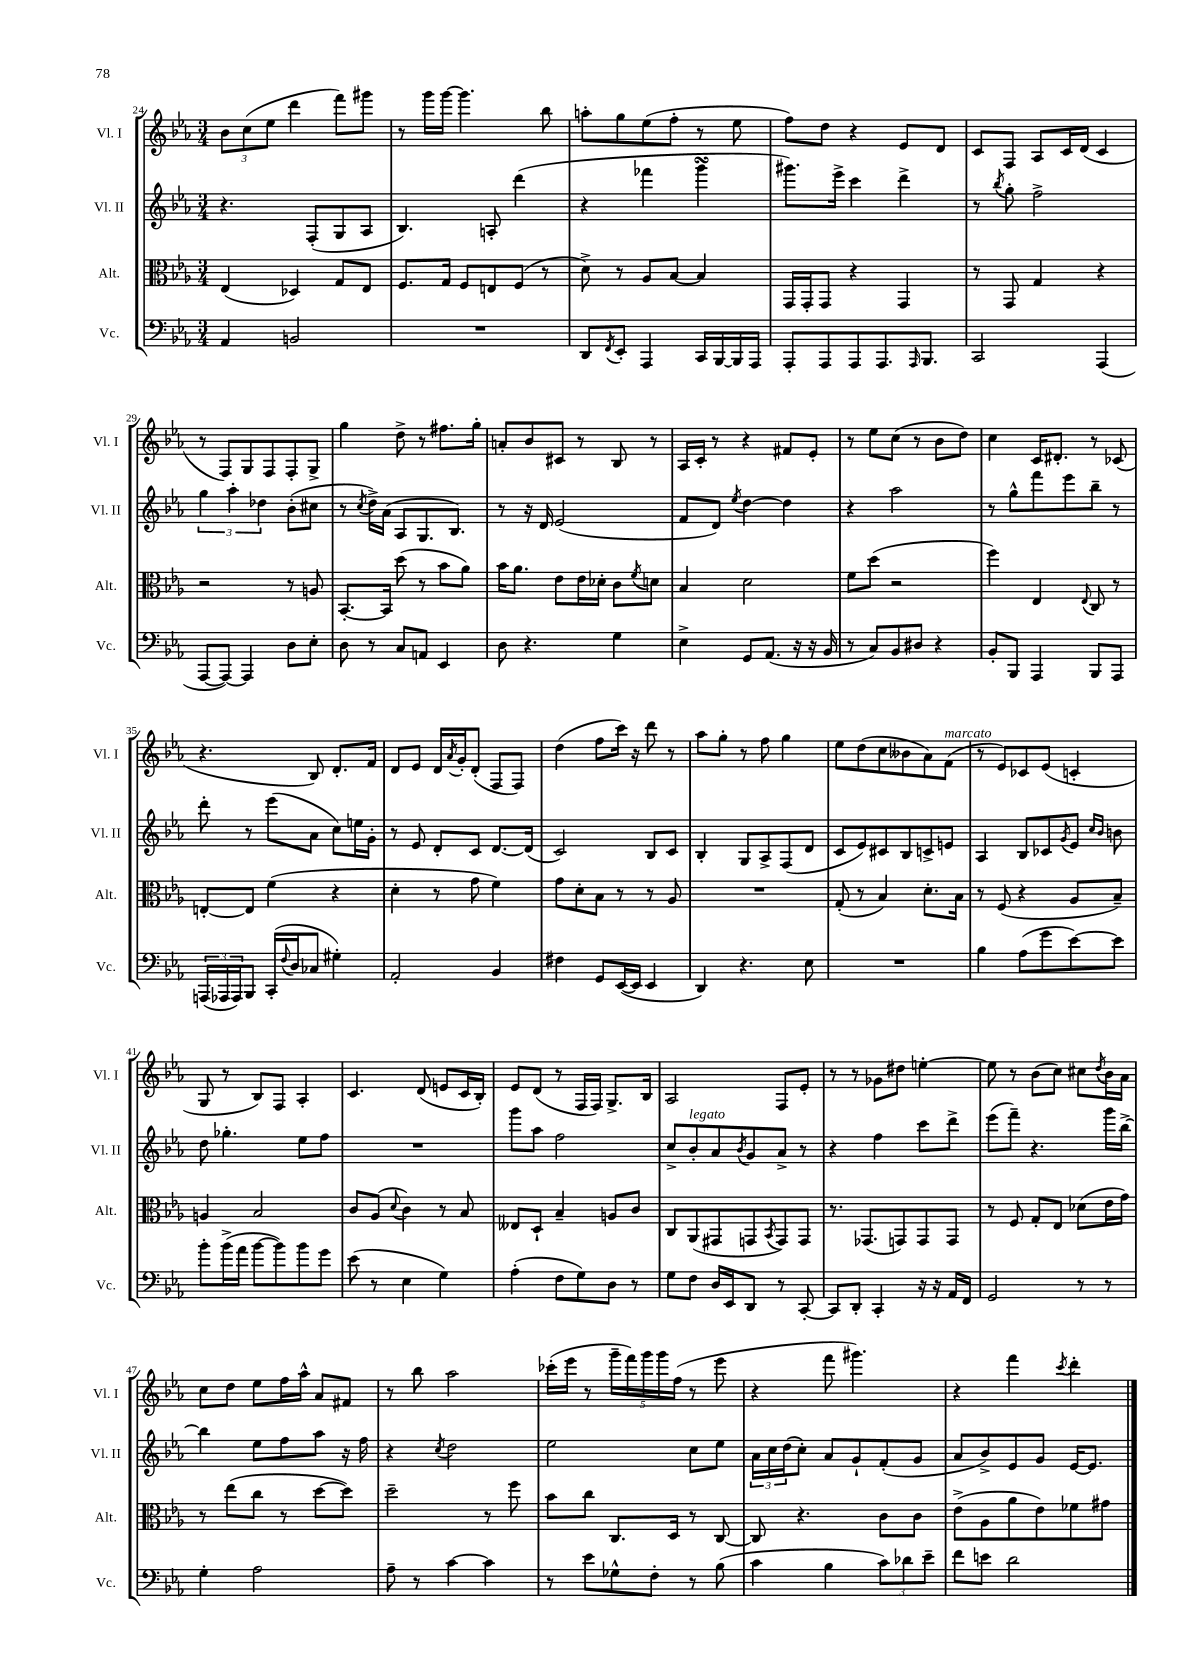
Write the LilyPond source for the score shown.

<<
\new StaffGroup <<
\new Staff = "s0" \with { instrumentName = "Vl. I" shortInstrumentName = "Vl. I" } {
    \clef treble \key ees \major \numericTimeSignature \time 3/4
    \tuplet 3/2 { bes'8 c''8( ees''8 } d'''4 f'''8) gis'''8 |
    r8 g'''16 g'''16~ g'''4. bes''8 |
    a''8-. g''8 ees''8( f''8-. r8 ees''8 |
    f''8) d''8 r4 ees'8 d'8 |
    c'8 f8 aes8 c'16 d'16( c'4 |
    r8 f8) g8 f8 f8-. g8-> |
    g''4 d''8-> r8 fis''8. g''16-. |
    a'8-. bes'8 cis'8 r8 bes8 r8 |
    aes16 c'16-. r8 r4 fis'8 ees'8-. |
    r8 ees''8 c''8( r8 bes'8 d''8) |
    c''4 c'16 dis'8.-. r8 ces'8( |
    r4. bes8) d'8.-. f'16 |
    d'8 ees'8 d'16 \acciaccatura { aes'8 } g'16-. d'8-.( f8 f8) |
    d''4( f''8 c'''16) r16 d'''8 r8 |
    aes''8 g''8-. r8 f''8 g''4 |
    ees''8 d''8( c''8 beses'8 aes'8) f'8^\markup { \italic "marcato" }( |
    r8 ees'8) ces'8 ees'8( c'4-. |
    g8 r8 bes8) f8 aes4-. |
    c'4. d'8( e'8 c'16 bes16-.) |
    ees'8 d'8( r8 f16 f16) g8.-> bes16 |
    aes2 f8 ees'8-. |
    r8 r8 ges'8 dis''8 e''4~-. |
    e''8 r8 bes'8( c''8) cis''8 \acciaccatura { d''8 } bes'16 aes'16 |
    c''8 d''8 ees''8 f''16 aes''16-^ aes'8 fis'8 |
    r8 bes''8 aes''2 |
    ces'''16-.( ees'''16 r8 \tuplet 5/4 { g'''16-- f'''16) g'''16 g'''16 f''16( } r8 ees'''8 |
    r4 f'''8 gis'''4.) |
    r4 f'''4 \acciaccatura { c'''8 } d'''4-. \bar "|." |
}
\new Staff = "s1" \with { instrumentName = "Vl. II" shortInstrumentName = "Vl. II" } {
    \clef treble \key ees \major \numericTimeSignature \time 3/4
    r4. f8-.( g8 aes8 |
    bes4.) a8-. d'''4( |
    r4 fes'''4 g'''4\turn |
    gis'''8.) ees'''16-> c'''4 d'''4-> |
    r8 \acciaccatura { bes''8 } g''8-. f''2-> |
    \tuplet 3/2 { g''4 aes''4-. des''4 } bes'8-.( cis''8 |
    r8 \acciaccatura { c''8 } d''16->) aes'16( aes8 g8. bes8.) |
    r8 r16 d'16 ees'2( |
    f'8 d'8) \acciaccatura { ees''8 } d''4~ d''4 |
    r4 aes''2 |
    r8 g''8-^ f'''8 ees'''8 bes''8-- r8 |
    d'''8-. r8 ees'''8( aes'8 c''8) e''16 g'16-. |
    r8 ees'8 d'8-. c'8 d'8.~ d'16( |
    c'2) bes8 c'8 |
    bes4-. g8 aes8-> f8( d'8 |
    c'8 ees'8) cis'8 bes8 c'8-> e'8 |
    aes4 bes8 ces'8 \acciaccatura { g'8 } ees'8 \grace { c''16 bes'16 } b'8 |
    d''8 ges''4.-. ees''8 f''8 |
    R2. |
    g'''8 aes''8 f''2 |
    c''8-> bes'8-.^\markup { \italic "legato" } aes'8 \acciaccatura { bes'8 } g'8 aes'8-> r8 |
    r4 f''4 c'''8 d'''8-> |
    ees'''8( f'''8--) r4. g'''16 bes''16~-> |
    bes''4 ees''8 f''8 aes''8 r16 f''16 |
    r4 \acciaccatura { c''8 } d''2 |
    ees''2 c''8 ees''8 |
    \tuplet 3/2 { aes'16 c''16 d''16( } c''8-.) aes'8 g'8-! f'8-.( g'8 |
    aes'8 bes'8->) ees'8 g'8 ees'16~ ees'8. \bar "|." |
}
\new Staff = "s2" \with { instrumentName = "Alt." shortInstrumentName = "Alt." } {
    \clef alto \key ees \major \numericTimeSignature \time 3/4
    ees4( des4) g8 ees8 |
    f8. g16 f8 e8 f8( r8 |
    d'8->) r8 aes8 bes8~ bes4 |
    g,16 g,16-. g,8 r4 g,4 |
    r8 g,8 g4 r4 |
    r2 r8 a8 |
    bes,8.~-. bes,16 d''8( r8 bes'8 aes'8) |
    bes'16 aes'8. ees'8 ees'16 des'16-. c'8 \acciaccatura { f'8 } d'8 |
    bes4 d'2 |
    f'8 d''8( r2 |
    f''4) ees4 \appoggiatura { ees8 } c8 r8 |
    e8~-. e8 f'4( r4 |
    d'4-. r8 g'8 f'4) |
    g'8 d'8-. bes8 r8 r8 aes8 |
    R2. |
    g8-.( r8 bes4) d'8.-. bes16 |
    r8 f8( r4 aes8 bes8--) |
    a4 bes2 |
    c'8 aes8( \appoggiatura { d'8 } c'4) r8 bes8 |
    eeses8 d8-! bes4-- a8 c'8 |
    c8 aes,8( gis,8 g,8 \acciaccatura { bes,8 } g,8) g,8 |
    r8. ges,8.( g,8) g,8 g,8 |
    r8 f8 g8-. ees8 des'8( ees'16 g'16) |
    r8 ees''8( c''8 r8 d''8~ d''8) |
    d''2-- r8 f''8 |
    bes'8 c''8 c8. d16 r8 c8~ |
    c8 r4. c'8 c'8 |
    ees'8->( aes8 aes'8 ees'8) fes'8 gis'8 \bar "|." |
}
\new Staff = "s3" \with { instrumentName = "Vc." shortInstrumentName = "Vc." } {
    \clef bass \key ees \major \numericTimeSignature \time 3/4
    aes,4 b,2 |
    R2. |
    d,8 \acciaccatura { f,8 } ees,8-. aes,,4 c,16 bes,,16~ bes,,16 aes,,16 |
    aes,,8-. aes,,8 aes,,8 aes,,8. \grace { aes,,16 } bes,,8. |
    c,2 aes,,4( |
    aes,,8~ aes,,8~) aes,,4 d8 ees8-. |
    d8 r8 c8 a,8 ees,4 |
    d8 r4. g4 |
    ees4-> g,8 aes,8.( r16 r16 bes,16 |
    r8 c8) bes,8 dis8 r4 |
    bes,8-. bes,,8 aes,,4 bes,,8 aes,,8 |
    \tuplet 3/2 { a,,16( aes,,16 aes,,16) } bes,,8 c,16-.( \appoggiatura { f8 } d16 ces8 gis4-.) |
    aes,2-. bes,4 |
    fis4 g,8 ees,16~( ees,16 ees,4 |
    d,4) r4. ees8 |
    R2. |
    bes4 aes8( g'8 ees'8~) ees'8 |
    bes'8-. bes'16->( aes'16 bes'8~ bes'8) bes'8 g'8 |
    ees'8( r8 ees4 g4) |
    aes4-.( f8 g8) d8 r8 |
    g8 f8 d16 ees,16 d,8 r8 c,8~-. |
    c,8 d,8-. c,4-. r16 r16 aes,16 f,16 |
    g,2 r8 r8 |
    g4-. aes2 |
    aes8-- r8 c'4~ c'4 |
    r8 ees'8 ges8-^ f8-. r8 bes8( |
    c'4 bes4 \tuplet 3/2 { c'8) des'8 ees'8-- } |
    f'8 e'8 d'2 \bar "|." |
}
>>
>>
\layout { \context { \Score currentBarNumber = #24 } }
